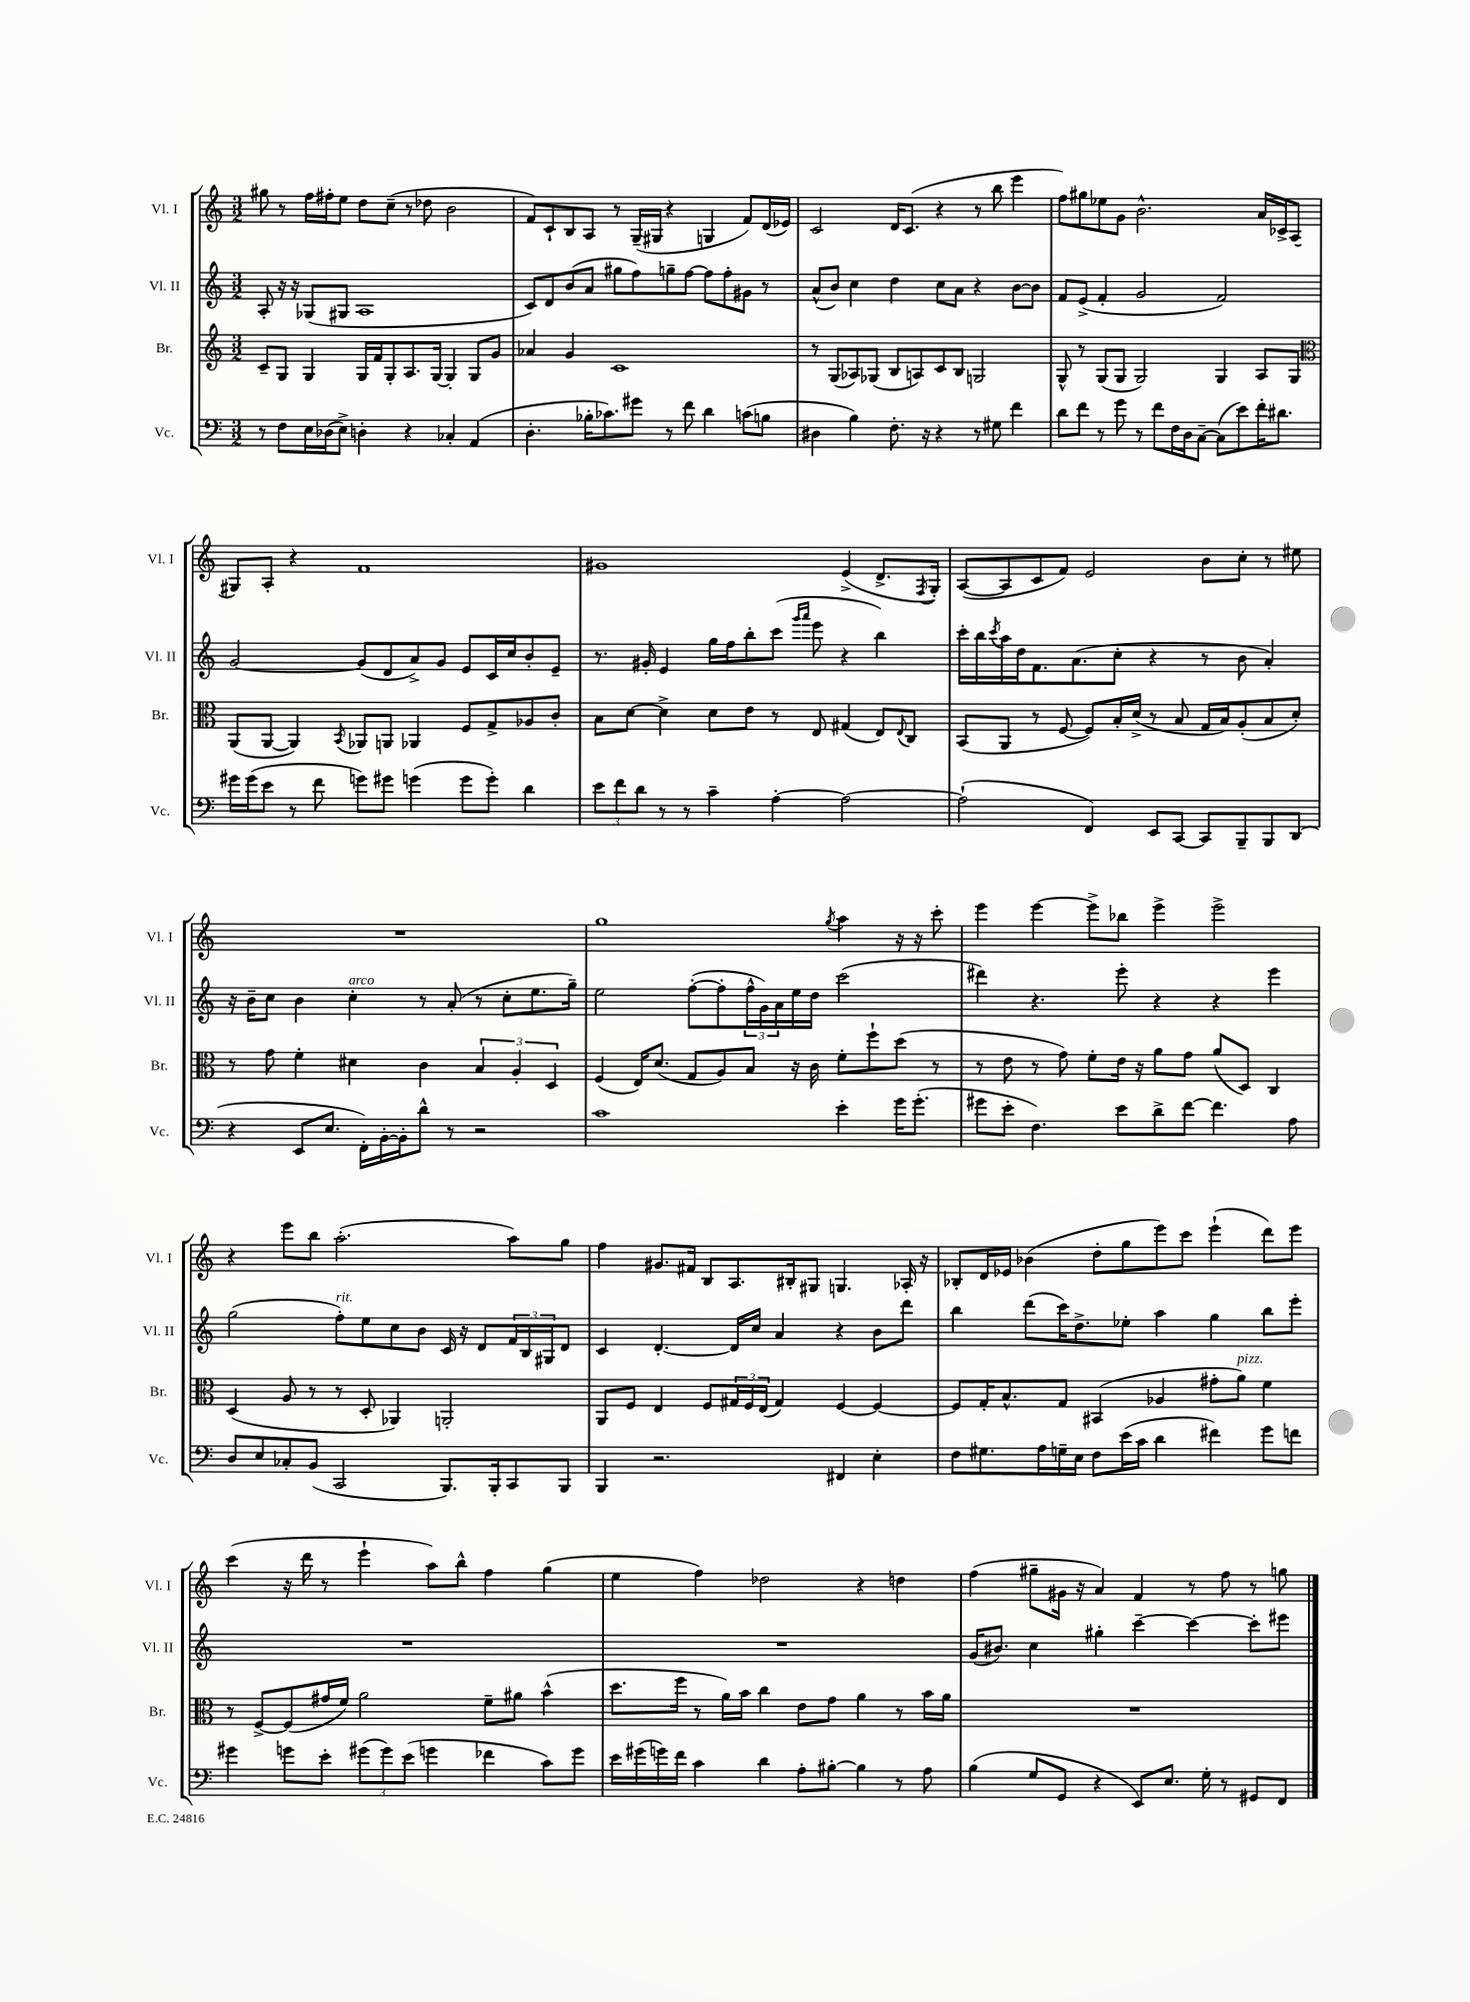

**kern	**kern	**kern	**kern
*part4	*part3	*part2	*part1
*staff4	*staff3	*staff2	*staff1
*I"Vc.	*I"Br.	*I"Vl. II	*I"Vl. I
*I'Vc.	*I'Br.	*I'Vl. II	*I'Vl. I
*clefF4	*clefG2	*clefG2	*clefG2
*k[]	*k[]	*k[]	*k[]
*M3/2	*M3/2	*M3/2	*M3/2
=126	=126	=126	=126
8r	8c~/L	8A'/	8gg#X\
8F\L	8G/J	16r	8r
.	.	16r	.
16E\L	4G/	(8G-X/L	16ff\LL
(16D-X\J	.	.	16ff#X'\J
8E^\J)	.	8G#X/J	8ee\J
4Dn'\	16G/LL	1A	8dd\L
.	16f/J	.	.
.	8G'/	.	(8cc~\J
4r	8.A/	.	8r
.	.	.	8dd-X\
.	[16G/Jk	.	.
4C-X'/	4G'/]	.	2b\
(4AA/	8G/L	.	.
.	8g/J	.	.
=127	=127	=127	=127
4.D'\	4a-X/	8c/L)	8f/L)
.	.	8d/	8c`/
.	4g/	(8b/	8B/
16B-X'\KL	.	8a/J	8A/J
8.c-X\)	.	.	.
.	1c	8gg#X\L	8r
8g#X\J	.	8ff\)	(16G~/LL
.	.	.	16G#X/JJ
8r	.	8ggn~\	4r
8f\	.	[8ff\J	.
4d\	.	8ff\L]	4Gn/
.	.	8ff'\	.
(8cn\L	.	8g#X\J	8f/L)
8Bn\J	.	8r	(16d/L
.	.	.	16e-X/JJ)
=128	=128	=128	=128
4D#X\	8r	(8a^^/L	2c/
.	(8G/L	8b/J)	.
4B\)	8A-X/)	4cc\	.
.	(8G-X/J	.	.
8.F'\	8B/L	4dd\	16d/KL
.	.	.	(8.c/J
.	8An/)	.	.
16r	.	.	.
4r	8c/	8cc\L	4r
.	8B/J	8a\J	.
8r	2Gn/	4r	8r
8G#X\	.	.	8bb\
4f\	.	[8b\L	4eee\
.	.	8b\J]	.
=129	=129	=129	=129
8d\L	8G^^/	8f/L	8ff\L)
8f\J	8r	(8e^/J	8gg#X\
8r	(8G/L	4f'/	8ee-X\
8g\	8G/J	.	8g\J
8r	2G/)	2g/	2.b^^\
8f\L	.	.	.
16F\L	.	.	.
16D\J	.	.	.
[8C~\J	.	.	.
(8C\L]	4G/	2f/)	.
8e\)	.	.	.
16f'\K	8A/L	.	16a/LL
8.d#X\J	.	.	16c-X^/J
.	8G/J	.	(8A/J
!!LO:LB:g=z
=130	=130	=130	=130
*	*clefC3	*	*
16g#X\LL	(8AA/L	[2g/	8G#X/L)
(16g#\J	.	.	.
8e\J	[8AA/J	.	8A'/J
8r	4AA/])	.	4r
8f\	.	.	.
.	8qBB/	.	.
8gn\L)	8AA-X/L	(8g/L]	1f
8g#X\J	8AAn/J	8d/	.
(4gn\	4AA-X/	8a^/)	.
.	.	8g/J	.
8g\L	8F/L	8e/L	.
8g'\J)	8G^/	16c/L	.
.	.	16cc/J	.
4d\	8A-X/	8b'/	.
.	8c'/J	8e~/J	.
=131	=131	=131	=131
12e\L	8B\L	8.r	1g#X
12f\	.	.	.
.	[8d\J	.	.
12d\J	.	.	.
.	.	16g#X'/	.
8r	4d^\]	4e/	.
8r	.	.	.
4c~\	8d\L	16gg\LL	.
.	.	16ff\J	.
.	8e\J	8bb'\	.
[4A'\	8r	(8ccc\J	.
.	.	16qqggg/LL	.
.	.	16qqaaa/JJ	.
.	8E/	8eee\	.
2A\_	(4G#X/	4r	(4e^/
.	8E/L)	4bb\)	8.d^/L
.	8qqE/	.	.
.	8C/J	.	.
.	.	.	8qF/
.	.	.	16G'/Jk)
=132	=132	=132	=132
(2A`\]	(8BB/L	16ccc'\LL	([8A/L
.	.	16bb\	.
.	.	8qccc/	.
.	8AA/J	16aa\	8A/]
.	.	16dd\J	.
.	8r	8.f\	8c/
.	[8F/	.	8f/J)
.	.	(8.a\	.
4FF/)	8F/L])	.	2e/
.	16B'/L	8cc'\J	.
.	(16d^/JJ	.	.
8EE/L	8r	4r	.
[8CC/J	8B/	.	.
8CC/L]	16G/LL	8r	8b\L
.	16B/J)	.	.
8BBB~/	(8A'/	8b\	8cc'\J
8BBB/	8B/	4a'/)	8r
(8DD/J	8d'/J)	.	8ee#X\
!!LO:LB:g=z
=133	=133	=133	=133
4r	8r	16r	1.r
.	.	16b~\KL	.
.	8g\	8cc\J	.
8EE/L	4f'\	4b\	.
8.E/J	.	.	.
!	!	!LO:TX:a:i:t=arco	!
.	4d#X\	4cc'\	.
16FF'\LL)	.	.	.
[16BB'\	.	.	.
16BB'\J]	.	.	.
8d^^\J	4c\	8r	.
8r	.	(8a'/	.
2r	6B/	8r	.
.	.	8cc'\L	.
.	6A'/	.	.
.	.	8.ee\	.
.	6D/	.	.
.	.	16gg~\Jk)	.
=134	=134	=134	=134
1c	(4F/	2ee\	1gg
.	16E/KL)	.	.
.	(8.d/J	.	.
.	8G/L	([8ff'\L	.
.	8A/)	8ff'\]	.
.	8B/J	24ff^^\L	.
.	.	24g\)	.
.	.	24a\	.
.	16r	16ee\	.
.	16c\	16dd\JJ	.
.	.	.	8qgg/
4e'\	8f'\L	(2ccc\	4aa\
.	8ff`\	.	.
16g\KL	(8dd\J	.	16r
(8.g'\J	.	.	16r
.	8r	.	8ccc'\
=135	=135	=135	=135
8g#X\L	8r	4ddd#X\)	4eee\
8e'\J	8e\	.	.
4.F\)	8r	4.r	[4eee\
.	8g\)	.	.
.	8f'\L	.	8eee^\L]
8e\L	16e\Jk	8eee'\	8bb-X\J
.	16r	.	.
8d^\	8a\L	4r	4eee^\
[8f\J	8g\J	.	.
4.f\]	(8a/L	4r	2eee^\
.	8D/J)	.	.
.	4C/	4eee\	.
8A\	.	.	.
!!LO:LB:g=z
=136	=136	=136	=136
8D/L	(4D/	(2gg\	4r
8E/	.	.	.
8C-X'/	8A/	.	8eee\L
(8BB/J	8r	.	8bb\J
!	!	!LO:TX:a:i:t=rit.	!
2CC/	8r	8ff'\L)	(2.aa'\
.	8D'/	8ee\	.
.	4AA-X/)	8cc\	.
.	.	8b\J	.
8.BBB/L)	2AAn'/	16c/	.
.	.	16r	.
.	.	8d/L	.
16BBB'/k	.	.	.
8CC/	.	24f/L	8aa\L)
.	.	24B/	.
.	.	24G#X/J	.
8BBB/J	.	8d/J	8gg\J
=137	=137	=137	=137
4BBB/	8AA/L	4c/	4ff\
.	8F/J	.	.
2.r	4E/	[4.d'/	8.g#X/L
.	.	.	16f#X/Jk
.	8F/L	.	8B/L
.	24G#X/L	16d/LL]	8.A/
.	24F/	.	.
.	.	16cc/JJ	.
.	(24E/JJ	.	.
.	4G#/)	4a/	.
.	.	.	16B#X'/k
.	.	.	8G#X/J
4FF#X/	[4F/	4r	4.Gn/
4E'\	4F/_	8b\L	.
.	.	8ddd\J	16A-X'/
.	.	.	16r
=138	=138	=138	=138
8F\L	8F/L]	4bb\	8B-X'/L
8.G#X\	16G'/K	.	16d/L
.	8.B^^/	.	16e-X/JJ
.	.	(8ddd\L	(4b-X\
16A\L	.	.	.
16Gn~\	8G/J	16ccc\K)	.
16E\JJ	.	8.dd^\	.
8F\L	(4BB#X/	.	8dd'\L
(16e\L	.	8ee-X'\J	8gg\
16c\JJ	.	.	.
4d\	4A-X/	4aa\	8eee\)
.	.	.	8ccc\J
4f#X\)	8g#X'\L	4gg\	(4eee`\
!	!LO:TX:a:i:t=pizz.	!	!
.	8a\J)	.	.
8g\L	4f\	8bb\L	8ddd\L)
8fn\J	.	8eee'\J	8eee\J
!!LO:LB:g=z
=139	=139	=139	=139
4g#X\	8r	1.r	(4ccc\
.	[8F^/L	.	.
8gn\L	(8F/]	.	16r
.	.	.	16ddd\
8e'\J	16g#X/L	.	8r
.	16f/JJ)	.	.
(12g#X\L	2a\	.	4eee`\
12g#\)	.	.	.
(12e\J	.	.	.
4gn\	.	.	8aa\L)
.	.	.	8bb^^\J
4f-X\	8f~\L	.	4ff\
.	8a#X\J	.	.
8c\L)	(4b^^\	.	(4gg\
8g\J	.	.	.
=140	=140	=140	=140
16e\LL	8.dd\L	1.r	4ee\
(16g#X\	.	.	.
16gn\)	.	.	.
16f\JJ	16ff\Jk	.	.
4c\	8r	.	4ff\)
.	16a\LL)	.	.
.	16b\JJ	.	.
4d\	4cc\	.	2dd-X\
8A'\L	8e\L	.	.
[8B#X'\J	8g\J	.	.
4B#\]	4a\	.	4r
8r	8r	.	4ddn\
8A\	16b\LL	.	.
.	16a\JJ	.	.
=141	=141	=141	=141
(4B\	1.r	(16g/KL	(4ff\
.	.	8.b#X/J)	.
8G/L	.	4cc\	8gg#X~\L
8GG/J	.	.	16g#X\Jk
.	.	.	16r
4r	.	4gg#X'\	4a/)
8EE/L)	.	[4ccc~\	4f/
8.E/J	.	.	.
.	.	4ccc\_	8r
16G'\	.	.	.
8r	.	.	8ff\
8GG#X/L	.	8ccc'\L]	8r
8FF/J	.	8eee#X\J	8ggn\
==	==	==	==
*-	*-	*-	*-
